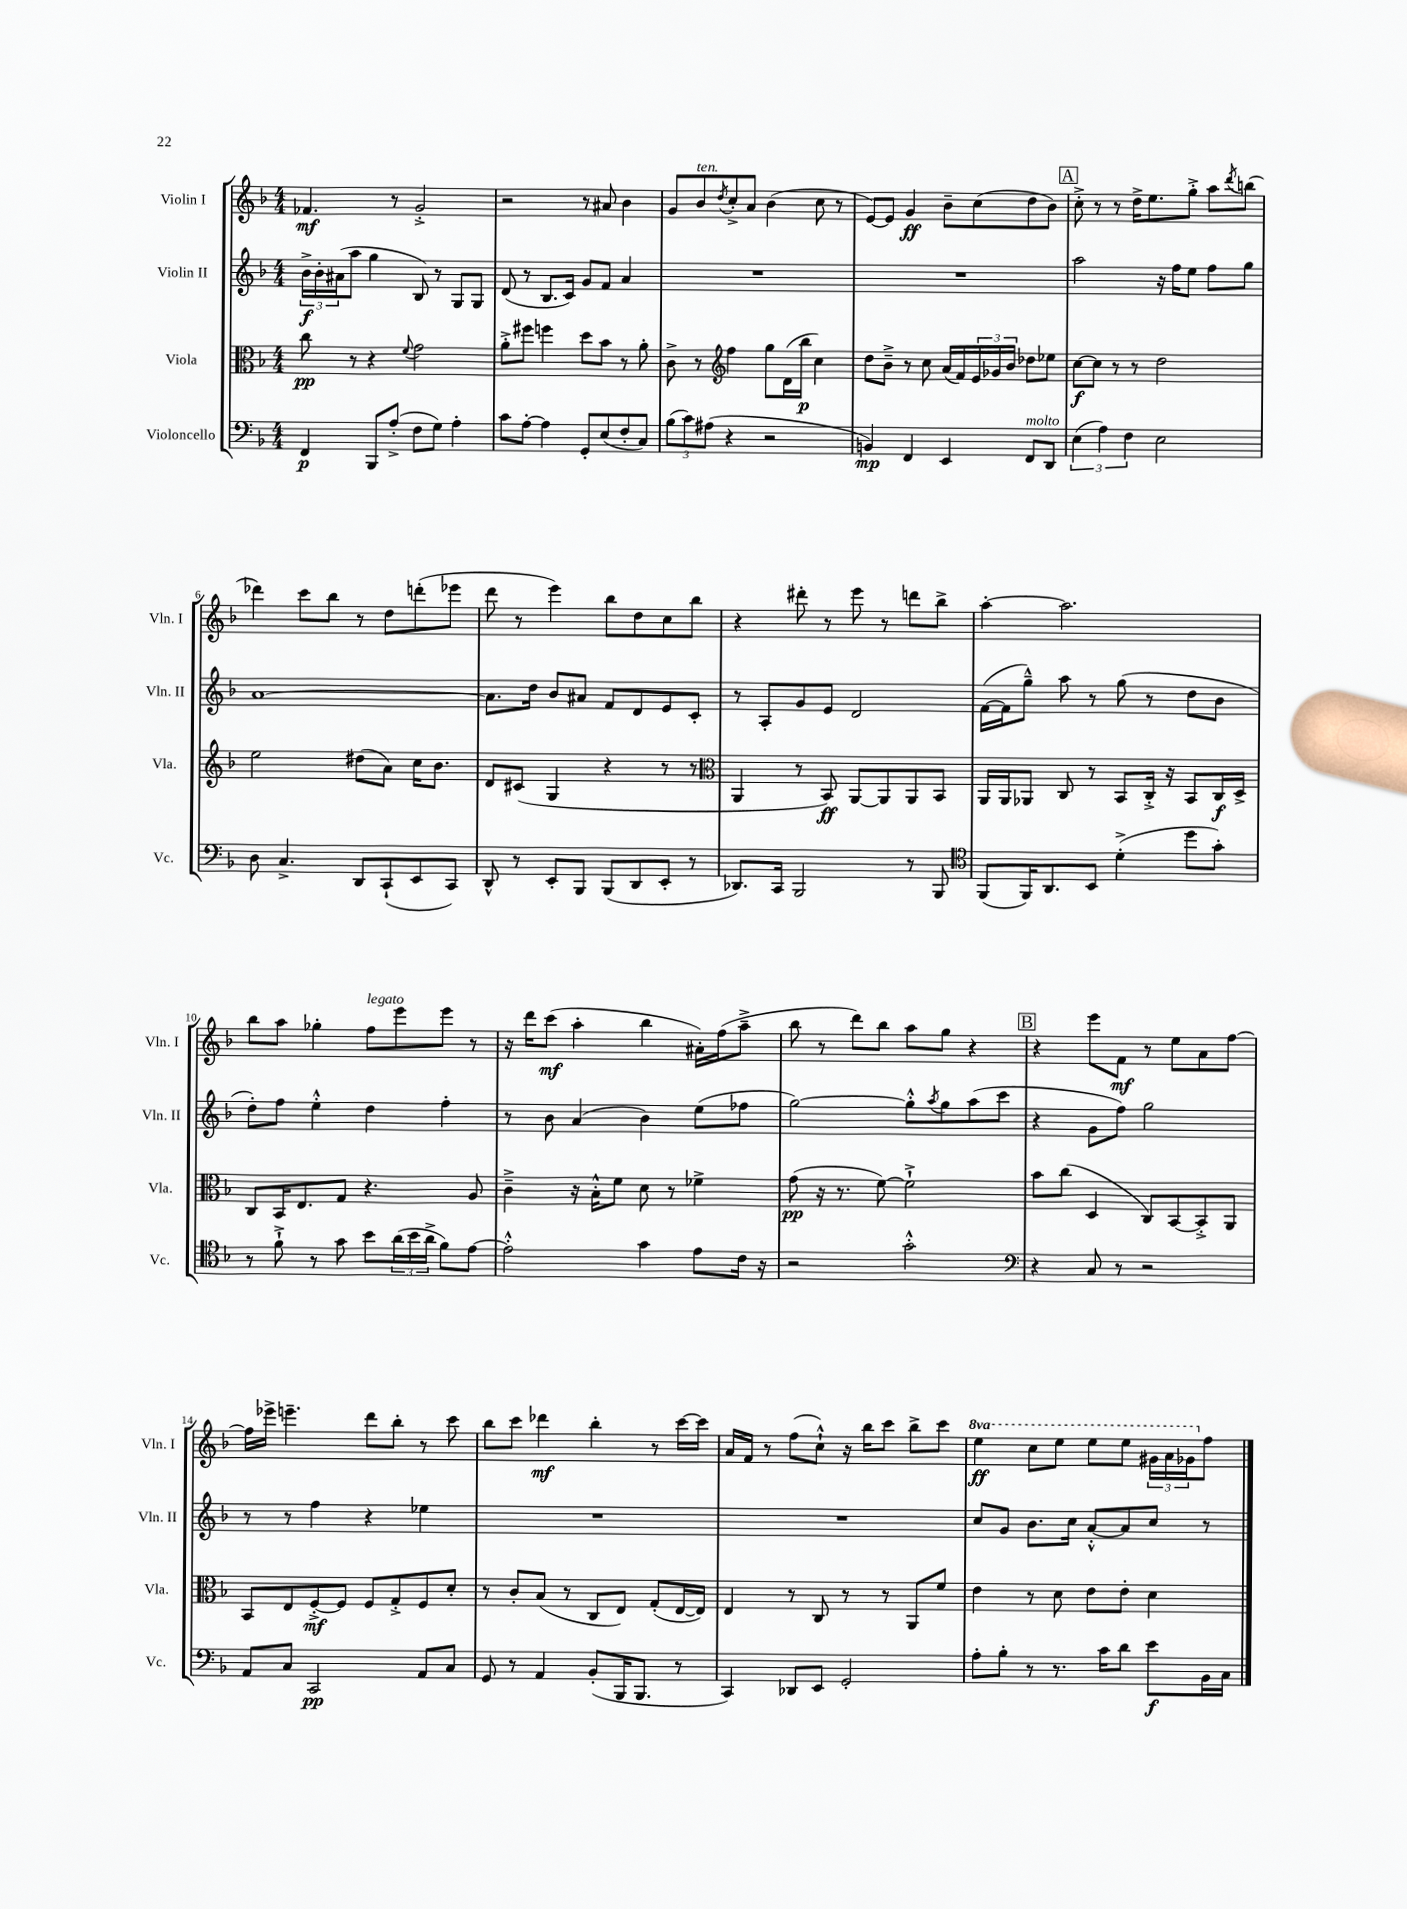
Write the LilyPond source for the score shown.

<<
\new StaffGroup <<
\new Staff = "s0" \with { instrumentName = "Violin I" shortInstrumentName = "Vln. I" } {
    \clef treble \key f \major \numericTimeSignature \time 4/4 \set Staff.ottavationMarkups = #ottavation-simple-ordinals
    fes'4.\mf r8 g'2-.-> |
    r2 r8 ais'8 bes'4 |
    g'8 bes'8^\markup { \italic "ten." } \acciaccatura { d''8 } c''8-.-> a'8 bes'4( c''8 r8 |
    e'8~) e'8 g'4\ff bes'8-- c''8( d''8 bes'8) |
    \mark \markup { \box "A" } c''8-.-> r8 r8 d''16-> e''8. g''8-.-> a''8 \acciaccatura { d'''8 } b''8( |
    des'''4) c'''8 bes''8 r8 d''8 d'''8-.( ees'''8 |
    d'''8 r8 e'''4) bes''8 d''8 c''8 bes''8 |
    r4 dis'''8-. r8 e'''8 r8 d'''8 bes''8-> |
    a''4~-. a''2. |
    bes''8 a''8 ges''4-. f''8^\markup { \italic "legato" } e'''8 e'''8 r8 |
    r16 d'''16 c'''8\mf( a''4-. bes''4 ais'16-.) f''16( a''8---> |
    bes''8 r8 d'''8) bes''8 a''8 g''8 r4 |
    \mark \markup { \box "B" } r4 e'''8 f'8\mf r8 e''8 a'8 f''8~ |
    f''16 ees'''16-> e'''4.-- d'''8 bes''8-. r8 c'''8 |
    bes''8 c'''8 des'''4\mf bes''4-. r8 c'''16~ c'''16 |
    a'16 f'16 r8 f''8( c''8-!-^) r16 bes''16 c'''8 bes''8-> c'''8 |
    \ottava #1 e'''4\ff c'''8 e'''8 e'''8 e'''8 \tuplet 3/2 { gis''16 a''16 ges''16 \ottava #0 } f''8 \bar "|." |
}
\new Staff = "s1" \with { instrumentName = "Violin II" shortInstrumentName = "Vln. II" } {
    \clef treble \key f \major \numericTimeSignature \time 4/4
    \tuplet 3/2 { bes'16->\f bes'16-. ais'16( } a''8 g''4 bes8) r8 g8 g8 |
    d'8( r8 bes8. c'16) g'8 f'8 a'4 |
    R1 |
    R1 |
    \mark \markup { \box "A" } a''2 r16 f''16 e''8 f''8 g''8 |
    a'1~ |
    a'8. d''16 bes'8 ais'8 f'8 d'8 e'8 c'8-. |
    r8 a8-. g'8 e'8 d'2 |
    f'16~( f'16 g''8---^) a''8 r8 g''8( r8 d''8 bes'8 |
    d''8-.) f''8 e''4-.-^ d''4 f''4-. |
    r8 bes'8 a'4( bes'4) e''8( fes''8 |
    g''2~) g''8-.-^ \acciaccatura { a''8 } g''8 a''8( c'''8 |
    \mark \markup { \box "B" } r4 g'8 f''8) g''2 |
    r8 r8 f''4 r4 ees''4 |
    R1 |
    R1 |
    c''8 g'8 bes'8. c''16 a'8~-.-^ a'8 c''8 r8 \bar "|." |
}
\new Staff = "s2" \with { instrumentName = "Viola" shortInstrumentName = "Vla." } {
    \clef alto \key f \major \numericTimeSignature \time 4/4
    c''8\pp r8 r4 \appoggiatura { f'8 } g'2 |
    a'8-.-> fis''8 f''4 d''8 bes'8 r8 a'8-. |
    c'8-> r8 \clef treble f''4 g''8 d'16( bes''16\p c''4) |
    d''8 bes'8---> r8 c''8 a'16( f'16) \tuplet 3/2 { e'16 ges'16 bes'16 } des''8 ees''8 |
    \mark \markup { \box "A" } c''8~\f c''8 r8 r8 d''2 |
    e''2 dis''8( a'8) c''16 bes'8. |
    d'8 cis'8( g4 r4 r8 r8 |
    \clef alto a,4 r8 bes,8\ff) a,8~ a,8 a,8 bes,8 |
    a,16 a,16 aes,8 c8 r8 bes,8 c16-.-> r16 bes,8 c16\f d16-> |
    c8 bes,16 e8. g8 r4. a8 |
    c'4---> r16 bes16-.-^ f'8 d'8 r8 fes'4-> |
    g'8\pp( r16 r8. f'8~) f'2-!-> |
    \mark \markup { \box "B" } bes'8 c''8( d4 c8) bes,8~ bes,8-.-> a,8 |
    bes,8 e8 f8~-.->\mf f8 f8 g8-.-> f8 d'8-. |
    r8 c'8-. bes8( r8 c8 e8) g8-.( e16~ e16) |
    e4 r8 c8 r8 r8 a,8 f'8 |
    e'4 r8 d'8 e'8 e'8-. d'4 \bar "|." |
}
\new Staff = "s3" \with { instrumentName = "Violoncello" shortInstrumentName = "Vc." } {
    \clef bass \key f \major \numericTimeSignature \time 4/4
    f,4\p bes,,8 a8-.->( f8 g8) a4-. |
    c'8 a8~-. a4 g,8-. e8( f8-. c8) |
    \tuplet 3/2 { bes8( c'8) ais8( } r4 r2 |
    b,4\mp) f,4 e,4 f,8^\markup { \italic "molto" } d,8 |
    \mark \markup { \box "A" } \tuplet 3/2 { e4( a4) f4 } e2 |
    d8 c4.-> d,8 c,8-!( e,8 c,8) |
    d,8-^ r8 e,8-. bes,,8 bes,,8( d,8 e,8-. r8 |
    des,8.) c,16 bes,,2 r8 bes,,8 |
    \clef tenor f,8( f,16) a,8. bes,8 d'4-.->( d''8 g'8-.) |
    r8 f'8-!-> r8 g'8 bes'8 \tuplet 3/2 { a'16( bes'16 a'16-> } f'8) e'8~ |
    e'2-.-^ g'4 e'8 c'16 r16 |
    r2 g'2-.-^ |
    \mark \markup { \box "B" } \clef bass r4 c8 r8 r2 |
    a,8 c8 c,2\pp a,8 c8 |
    g,8 r8 a,4 bes,8-.( bes,,16 bes,,8. r8 |
    c,4) des,8 e,8 g,2-. |
    a8-. bes8-. r8 r8. c'16 d'8 e'8\f bes,16 c16 \bar "|." |
}
>>
>>
